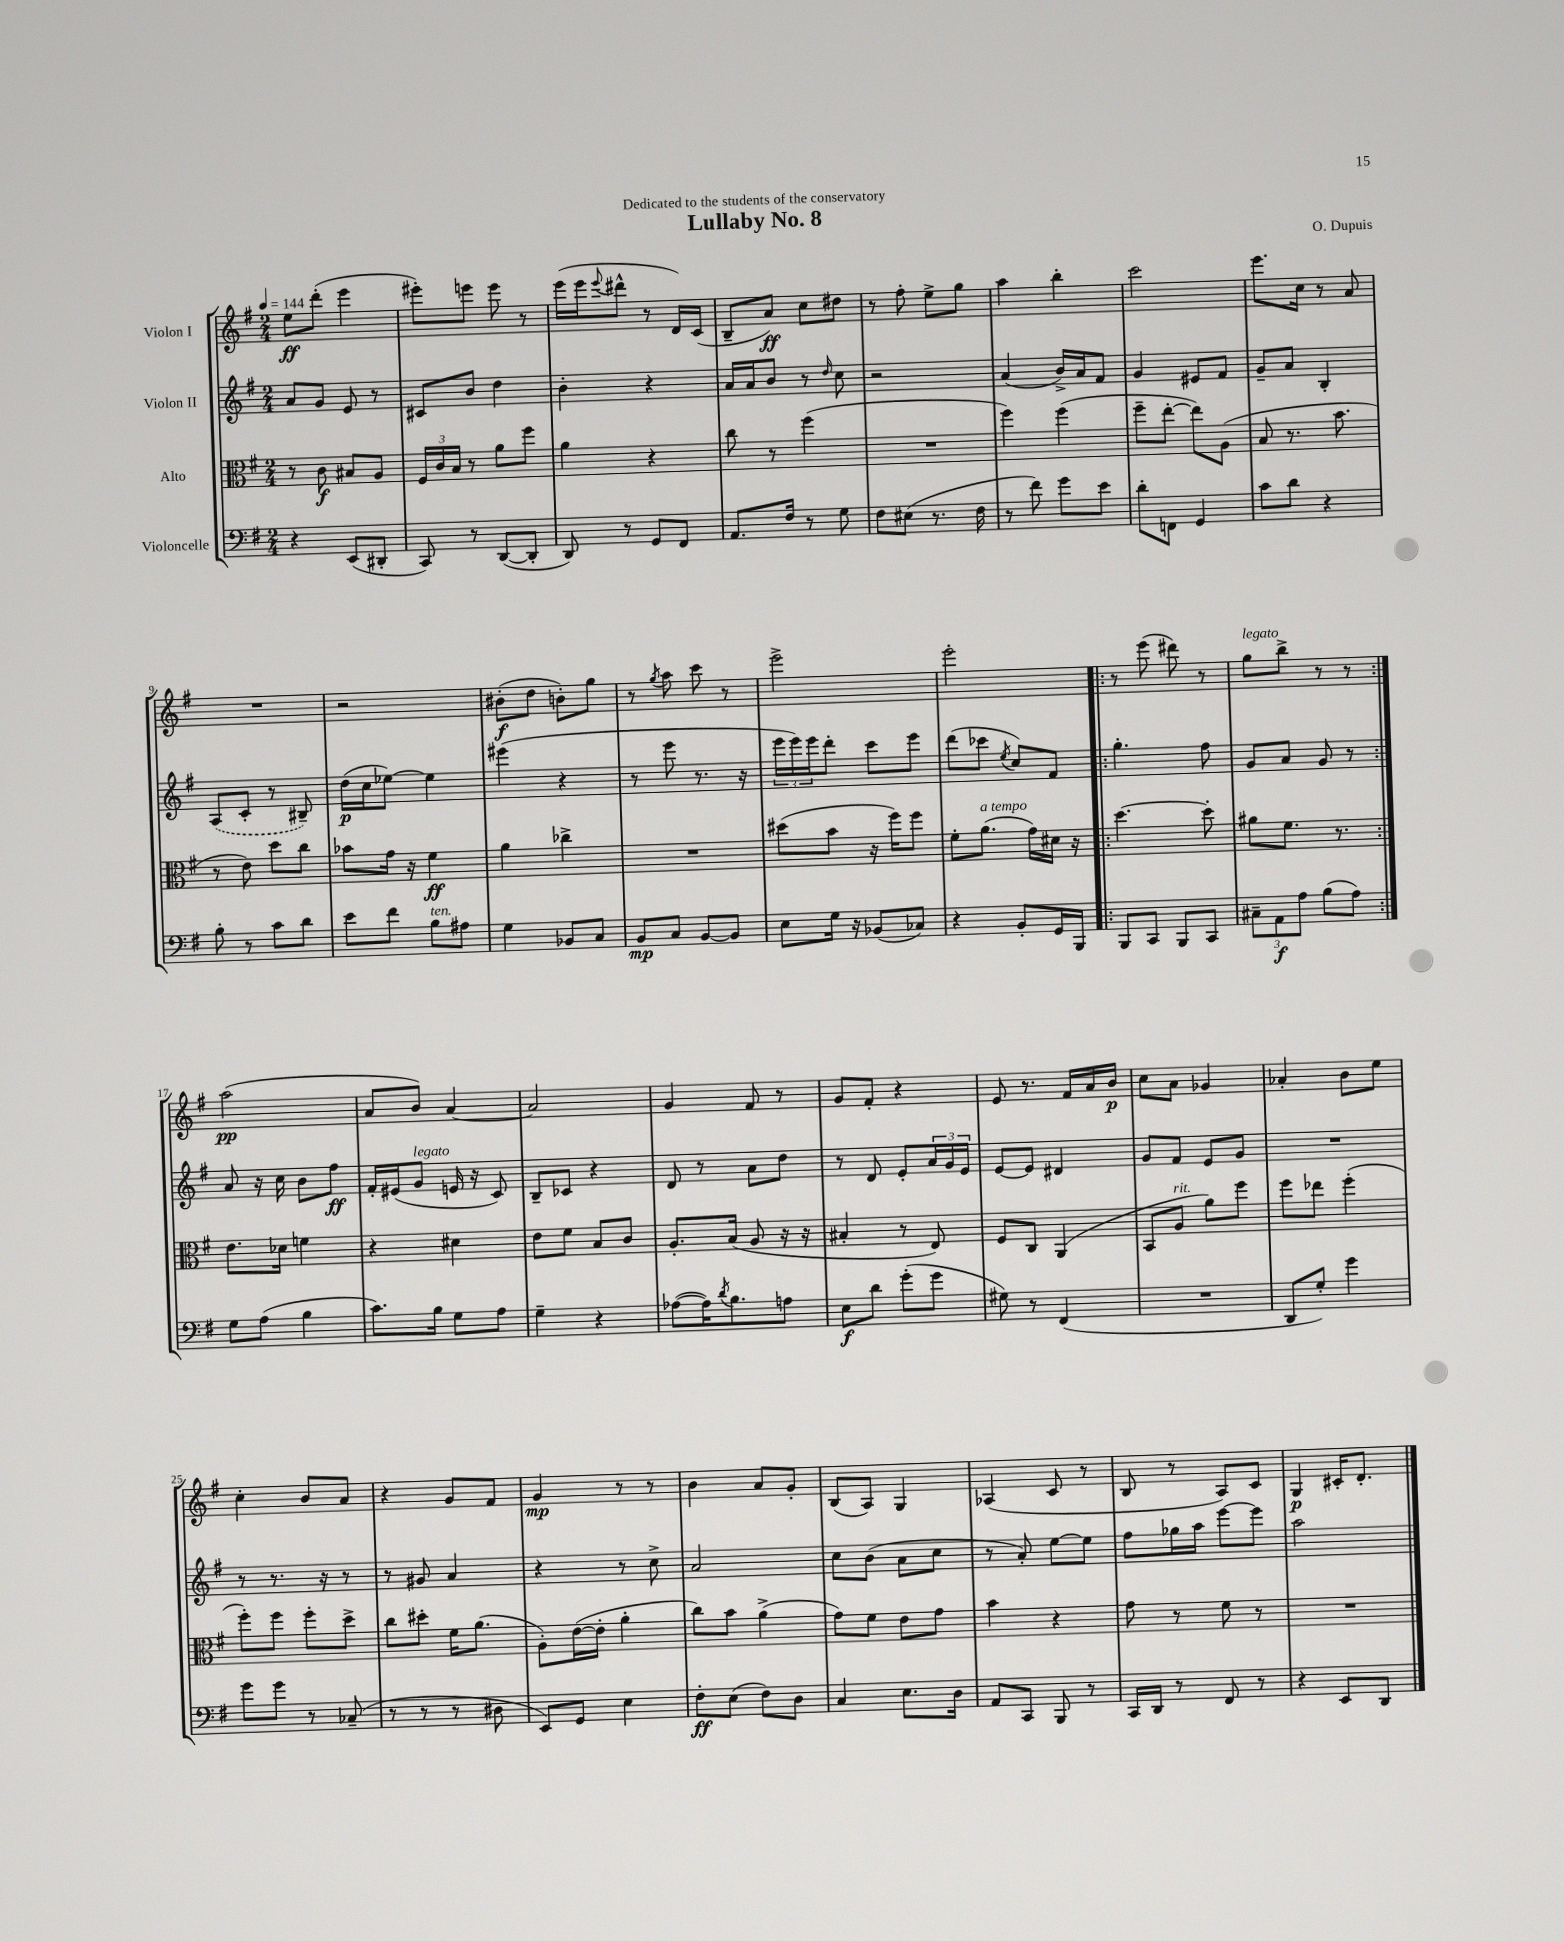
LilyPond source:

\header { title = "Lullaby No. 8" composer = "O. Dupuis" dedication = "Dedicated to the students of the conservatory" }
<<
\new StaffGroup <<
\new Staff = "s0" \with { instrumentName = "Violon I" } {
    \clef treble \key g \major \numericTimeSignature \time 2/4 \tempo 4 = 144
    e''8\ff d'''8-.( e'''4 |
    eis'''8-.) e'''8 e'''8 r8 |
    e'''16( e'''16 \appoggiatura { e'''8 } dis'''8-^ r8 d'16) c'16( |
    b8-- a'8\ff) c''8 dis''8 |
    r8 fis''8-. e''8-> g''8 |
    a''4 b''4-. |
    c'''2 |
    e'''8. c''16 r8 a'8 |
    R2 |
    r2 |
    bis'8-.\f( d''8 b'8-.) g''8 |
    r8 \acciaccatura { g''8 } a''8 c'''8 r8 |
    e'''2-> |
    e'''2-. |
    \repeat volta 2 { r8 e'''8( dis'''8) r8 |
    g''8^\markup { \italic "legato" } b''8-> r8 r8 | }
    a''2\pp( |
    a'8 b'8) a'4~ |
    a'2 |
    g'4 fis'8 r8 |
    g'8 fis'8-. r4 |
    e'8 r8. fis'16 a'16 b'16\p |
    c''8 a'8 ges'4 |
    aes'4-. b'8 e''8 |
    c''4-. b'8 a'8 |
    r4 g'8 fis'8 |
    g'4\mp r8 r8 |
    b'4 a'8 g'8-. |
    b8( a8) g4 |
    aes4( c'8 r8 |
    b8 r8 a8) c'8 |
    g4\p cis'16-. d'8.-. \bar "|." |
}
\new Staff = "s1" \with { instrumentName = "Violon II" } {
    \clef treble \key g \major \numericTimeSignature \time 2/4
    a'8 g'8 e'8 r8 |
    cis'8 b'8 d''4 |
    b'4-. r4 |
    a'16 a'16 b'8 r8 \grace { d''16 } c''8 |
    r2 |
    a'4( b'16->) a'16 fis'8 |
    g'4 eis'8 fis'8 |
    g'8-- a'8 b4-. |
    \once \slurDashed a8( c'8-. r8 bis8--) |
    d''16\p( c''16 ees''8~) ees''4 |
    eis'''4( r4 |
    r8 e'''8 r8. r16 |
    \tuplet 3/2 { e'''16 e'''16) e'''16 } d'''8-. c'''8 e'''8 |
    d'''8( ces'''8 \acciaccatura { e''8 } c''8) fis'8 |
    \repeat volta 2 { g''4.-. fis''8 |
    g'8 a'8 g'8 r8 | }
    a'8 r16 c''16 b'8 fis''8\ff |
    fis'16-. eis'16( g'8^\markup { \italic "legato" } e'16 r16 c'8) |
    b8-- ces'8 r4 |
    d'8 r8 a'8 d''8 |
    r8 d'8 e'8-. \tuplet 3/2 { a'16 g'16 e'16 } |
    e'8~ e'8 dis'4 |
    g'8 fis'8 e'8 g'8 |
    R2 |
    r8 r8. r16 r8 |
    r8 gis'8 a'4 |
    r4 r8 c''8-> |
    a'2 |
    c''8 b'8( a'8 c''8 |
    r8 a'8-.) e''8~ e''8 |
    fis''8 ges''16 a''16 e'''8~ e'''8 |
    a''2 \bar "|." |
}
\new Staff = "s2" \with { instrumentName = "Alto" } {
    \clef alto \key g \major \numericTimeSignature \time 2/4
    r8 c'8\f bis8 a8 |
    \tuplet 3/2 { fis16 c'16 b16 } r8 a'8 fis''8 |
    a'4 r4 |
    c''8 r8 fis''4( |
    R2 |
    fis''4) fis''4( |
    fis''8-- e''8~-. e''8) a8( |
    b8 r8. b'8. |
    r8 e'8) d''8 c''8 |
    bes'8 g'16 r16 fis'4\ff |
    a'4 ces''4-> |
    R2 |
    dis''8( b'8 r16 fis''16) fis''8 |
    fis'8-. a'8.^\markup { \italic "a tempo" }( g'16) dis'16 r16 |
    \repeat volta 2 { d''4.~ d''8-. |
    ais'8 fis'8. r8. | }
    e'8. des'16 f'4 |
    r4 dis'4 |
    e'8 fis'8 b8 c'8 |
    a8.-. b16( a8 r16 r16 |
    bis4-. r8 e8) |
    fis8 c8 a,4( |
    b,8 a8^\markup { \italic "rit." } a'8) fis''8 |
    fis''8 ees''8 fis''4-.( |
    fis''8-.) fis''8 fis''8-. d''8-> |
    c''8 dis''8-. fis'16 a'8.( |
    a8-.) e'16~( e'16-. a'4-. |
    c''8) b'8 a'4->( |
    g'8) fis'8 e'8 g'8 |
    b'4 r4 |
    g'8 r8 fis'8 r8 |
    R2 \bar "|." |
}
\new Staff = "s3" \with { instrumentName = "Violoncelle" } {
    \clef bass \key g \major \numericTimeSignature \time 2/4
    r4 e,8( dis,8-. |
    c,8) r8 d,8~( d,8-. |
    d,8) r8 g,8 fis,8 |
    a,8. fis16 r8 g8 |
    fis8 eis8( r8. fis16 |
    r8 fis'8) g'8 e'8 |
    d'8-. f,8 g,4 |
    c'8 d'8 r4 |
    b8-. r8 c'8 d'8 |
    e'8 fis'8 b8^\markup { \italic "ten." } ais8 |
    g4 bes,8 c8 |
    b,8\mp c8 b,8~ b,8 |
    e8 g16 r16 bes,8( ces8) |
    r4 b,8-. g,16 b,,16 |
    \repeat volta 2 { b,,8 c,8 b,,8 c,8 |
    \tuplet 3/2 { cis8-- a,8\f a8 } b8( a8) | }
    g8 a8( b4 |
    c'8.) b16 g8 a8 |
    g4-- r4 |
    aes8~( aes16) \acciaccatura { d'8 } b8. a8 |
    e8\f d'8 g'8-.( g'8 |
    gis8) r8 fis,4( |
    R2 |
    d,8 g8-.) g'4 |
    g'8 g'8 r8 ces8--( |
    r8 r8 r8 dis8 |
    e,8) g,8 e4 |
    fis8-.\ff e8( fis8) d8 |
    c4 e8. d16 |
    a,8 c,8 b,,8 r8 |
    c,16 d,16 r8 fis,8 r8 |
    r4 e,8 d,8 \bar "|." |
}
>>
>>
